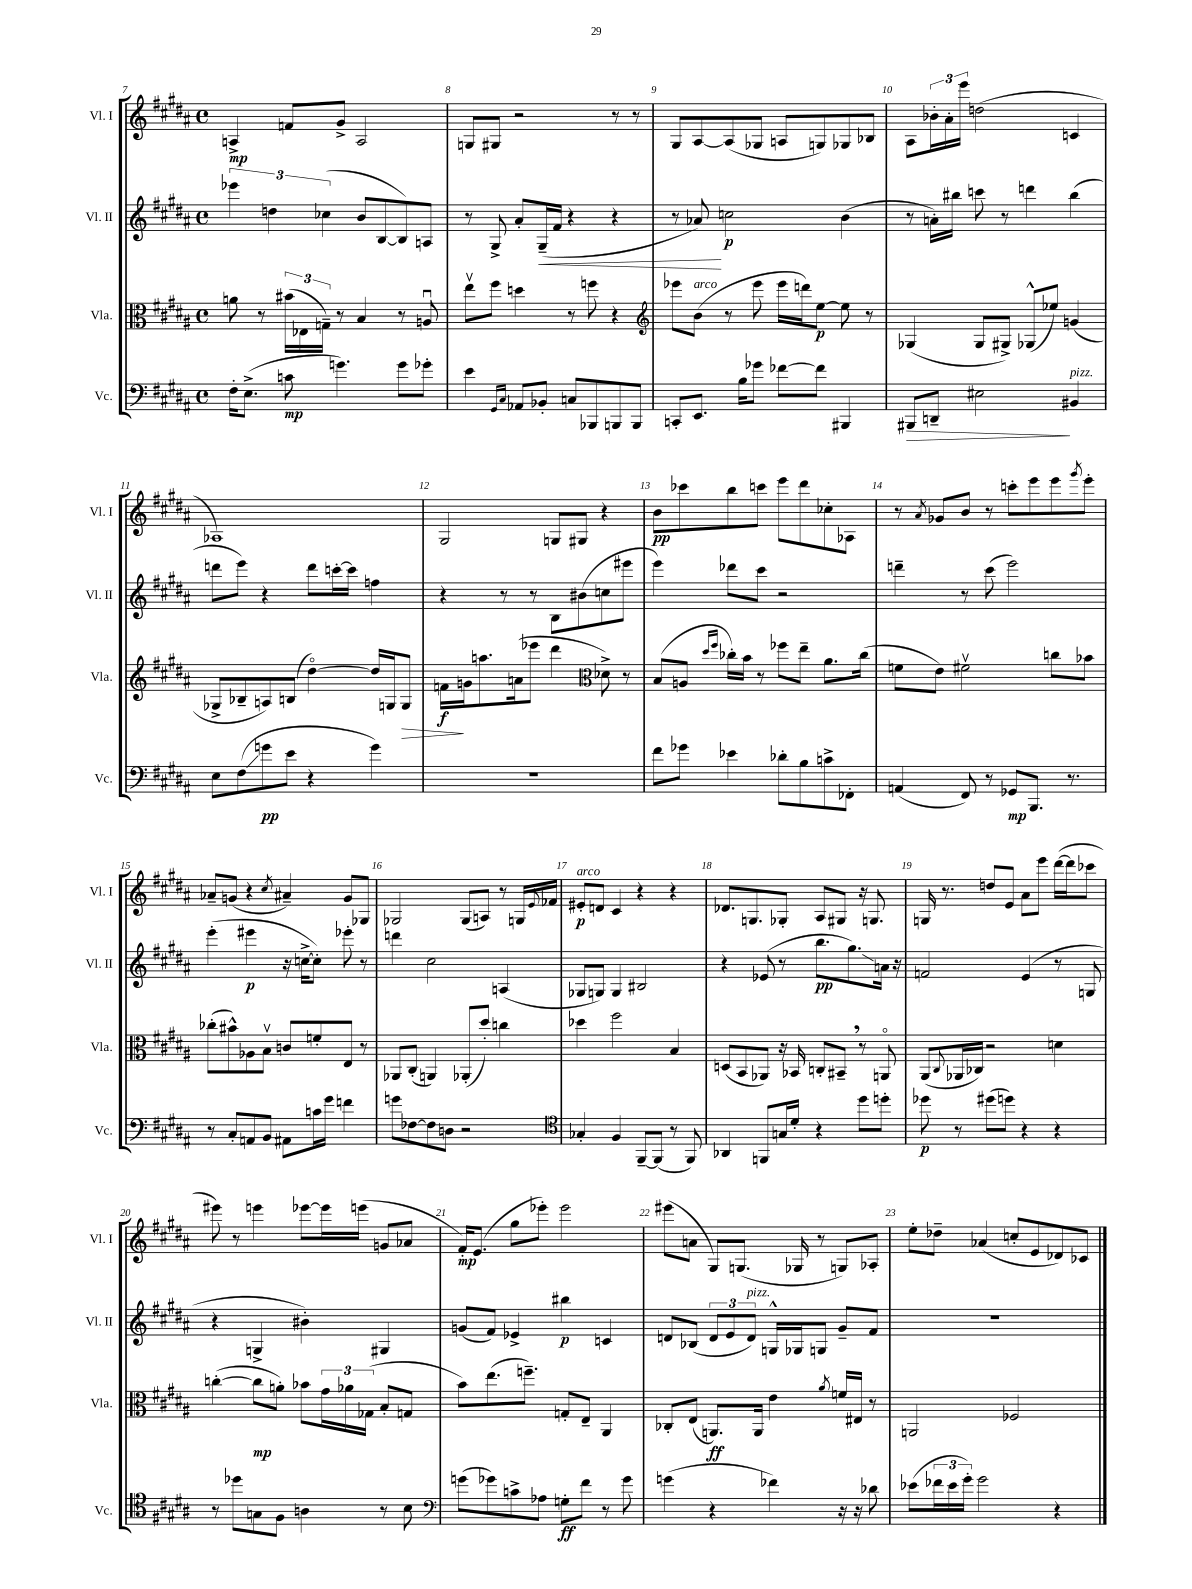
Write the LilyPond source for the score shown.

<<
\new StaffGroup <<
\new Staff = "s0" \with { instrumentName = "Vl. I" shortInstrumentName = "Vl. I" } {
    \clef treble \key b \major \defaultTimeSignature \time 4/4
    a4->\mp f'8 gis'8-> a2 |
    g8 gis8 r2 r8 r8 |
    gis8 ais8~ ais8( ges8 a8 g8) ges8 bes8 |
    ais8 \tuplet 3/2 { bes'16-. ais'16-. e'''16 } d''2( c'4 |
    aes1) |
    gis2 g8 gis8 r4 |
    b'8\pp ces'''8 b''8 c'''8 e'''8 dis'''8 ces''8-. aes8 |
    r8 \acciaccatura { ais'8 } ges'8 b'8 r8 c'''8-. e'''8 e'''8 \acciaccatura { gis'''8 } e'''8-. |
    aes'8-- g'8( r4 \acciaccatura { cis''8 } ais'4--) g'8 ges8 |
    ges2 ges8( a8) r8 g16 \appoggiatura { e'8 } fes'16 |
    eis'8-.\p^\markup { \italic "arco" } d'8 cis'4 r4 r4 |
    des'8. g8. ges8-. ais8 gis8 r16 g8. |
    g16 r8. d''8 e'8 ais'8 e'''8 dis'''16~( dis'''16 ces'''8 |
    eis'''8) r8 e'''4 ees'''8~ ees'''16 e'''16( g'8 aes'8 |
    fis'16-.\mp) e'8.( gis''8 ees'''8-.) ees'''2 |
    eis'''8( a'8 gis8) g8.( ges16 r8 g8) aes8-. |
    e''8-. des''8-- aes'4( c''8-. e'8 des'8) ces'8 \bar "|." |
}
\new Staff = "s1" \with { instrumentName = "Vl. II" shortInstrumentName = "Vl. II" } {
    \clef treble \key b \major \defaultTimeSignature \time 4/4
    \tuplet 3/2 { ees'''4 d''4 ces''4( } b'8 b8~ b8) a8 |
    r8 gis8-> ais'8-. gis16--\<( fis'16 r4 r4 |
    r8 aes'8\!) c''2\p b'4( |
    r8 a'16-.) bis''16 c'''8 r8 d'''4 bis''4( |
    d'''8 e'''8) r4 d'''8 c'''16~-. c'''16 f''4 |
    r4 r8 r8 b8 bis'8( c''8 eis'''8 |
    e'''4) des'''8 cis'''8 r2 |
    d'''4-- r8 cis'''8( e'''2) |
    e'''4-.( eis'''4\p r16 c''16~-> c''8-.) ees'''8-. r8 |
    d'''4 cis''2 a4( |
    ges8 g8) g4 bis2 |
    r4 ees'8( r8 b''8.\pp gis''8.\glissando) a'16 r16 |
    f'2 e'4( r8 g8 |
    r4 g4-> bis'4-.) gis4 |
    g'8( fis'8) ees'4-> bis''4\p c'4 |
    d'8 bes8( \tuplet 3/2 { d'8 e'8 d'8^\markup { \italic "pizz." }) } g16-^ ges16 g8 gis'8-- fis'8 |
    R1 \bar "|." |
}
\new Staff = "s2" \with { instrumentName = "Vla." shortInstrumentName = "Vla." } {
    \clef alto \key b \major \defaultTimeSignature \time 4/4
    a'8 r8 \tuplet 3/2 { bis'16( ees16 g16--) } r8 b4 r8 a8\downbow |
    e''8\upbow fis''8 d''4 r8 f''8 r4 |
    \clef treble ees'''8 b'8^\markup { \italic "arco" }( r8 ees'''8 ees'''16 d'''16) e''8~\p e''8 r8 |
    ges4( ges8 gis8->) ges8-^( ees''8) g'4( |
    ges8-> bes8-- a8) b8( dis''4~\flageolet) dis''16 g16 g8\> |
    f'16\f\! g'16 a''8. a'16( ees'''8 dis'''4 \clef alto des'8->) r8 |
    b8( a8 \grace { dis''16 fis''16 } ces''16-.) b'16 r8 fes''8 e''8-- ais'8. ces''16( |
    f'8 e'8) fis'2\upbow c''8 bes'8 |
    ces''8-.( bis'8-^) aes8 b8\upbow c'8 f'8-. e8 r8 |
    aes,8 cis8-.( a,4) aes,8-.( dis''8-.) c''4 |
    des''4 fis''2 b4 |
    d8( b,8 aes,8) r16 bes,16 c8-. bis,8-- \breathe r8 a,8\flageolet |
    ais,8( \appoggiatura { cis8 } aes,16 ces16) r2 d'4 |
    c''4~-.( c''8\mp a'8-.) bes'8 \tuplet 3/2 { gis'16 aes'16 ges16( } b8-. g8 |
    b'8) e''8.( f''8.--) g8-. e8-- ais,4 |
    ces8-. e8( a,8.\ff) a,16 e'4 \acciaccatura { ais'8 } f'16 eis16 r8 |
    a,2 fes2 \bar "|." |
}
\new Staff = "s3" \with { instrumentName = "Vc." shortInstrumentName = "Vc." } {
    \clef bass \key b \major \defaultTimeSignature \time 4/4
    fis16-. e8.->( c'8\mp g'4.) g'8 ges'8-. |
    e'4 \grace { gis,16 cis16 } aes,8 bes,8-. c8 bes,,8 b,,8 b,,8 |
    c,8-. e,8. b16 ges'8 fes'8~ fes'8 bis,,4 |
    bis,,8\> d,8-- eis2\! bis,4^\markup { \italic "pizz." } |
    e8 fis8\glissando( g'8\pp e'8 r4 g'4) |
    R1 |
    fis'8 ges'8 ees'4 des'8-. b8 c'8-> fes,8-. |
    a,4( fis,8) r8 ges,8\mp b,,8. r8. |
    r8 cis8-. a,8 b,8 ais,8 c'16 gis'16 f'4 |
    g'8 fes8~ fes8 d8 r2 |
    \clef tenor ges4-. fis4 fis,8~-- fis,8( r8 fis,8) |
    aes,4 f,8 g16 dis'16-. r4 dis''8 d''8-. |
    des''8\p r8 dis''8( d''8) r4 r4 |
    r8 des''8 g8 fis8 a4 r8 b8 |
    \clef bass g'8( ges'8) c'8-> aes8 g8-.\ff fis'8 r8 ges'8 |
    g'4( r4 fes'4) r16 r16 des'8 |
    ees'8( \tuplet 3/2 { fes'16 ees'16 gis'16-.) } gis'2 r4 \bar "|." |
}
>>
>>
\layout { \context { \Score currentBarNumber = #7 \override BarNumber.break-visibility = ##(#f #t #t) barNumberVisibility = #all-bar-numbers-visible } }
